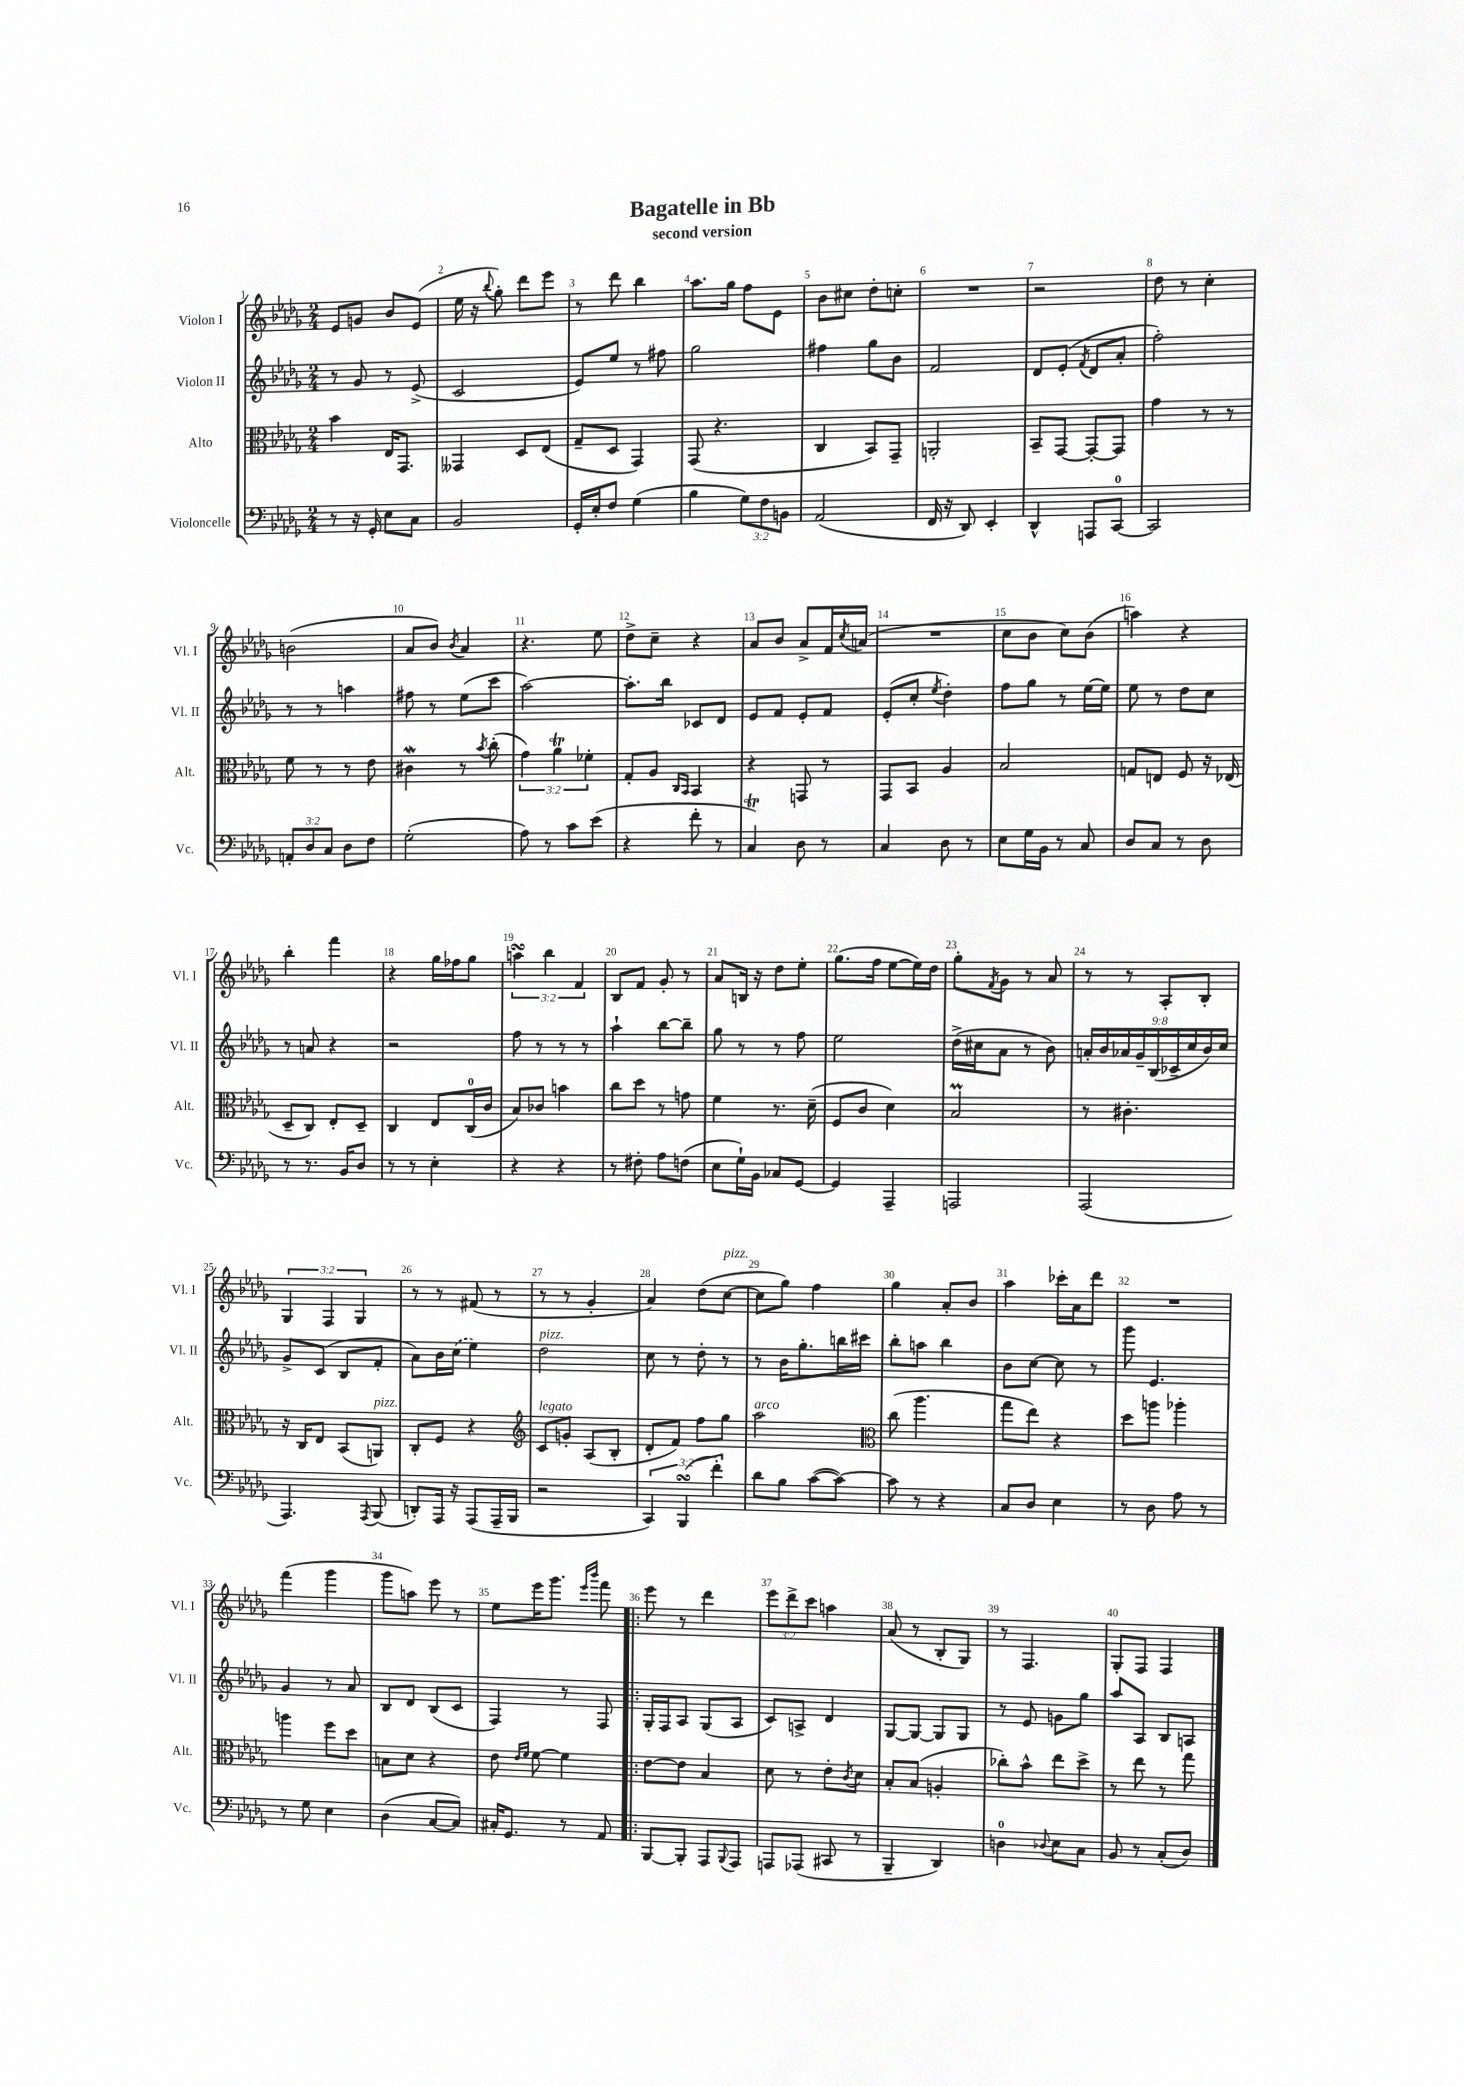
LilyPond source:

\header { title = "Bagatelle in Bb" subtitle = "second version" }
<<
\new StaffGroup <<
\new Staff = "s0" \with { instrumentName = "Violon I" shortInstrumentName = "Vl. I" } {
    \clef treble \key des \major \numericTimeSignature \time 2/4 \override Staff.TupletNumber.text = #tuplet-number::calc-fraction-text
    ees'8 g'8 bes'8 ees'8( |
    ees''16 r16 \appoggiatura { bes''8 } ges''8-.) des'''8 ees'''8 |
    r8 des'''8 bes''4 |
    aes''8. ges''16 f''8 ees'8 |
    bes'8 cis''8 des''8-. c''8-. |
    R2 |
    r2 |
    des''8 r8 c''4-. |
    b'2( |
    aes'8 bes'8) \acciaccatura { bes'8 } aes'4 |
    r4. ees''8 |
    des''8-> c''8-- r4 |
    aes'8 bes'8 aes'8-> f'16 \acciaccatura { c''8 } a'16( |
    R2 |
    c''8 bes'8 c''8) bes'8( |
    a''4) r4 |
    bes''4-. f'''4 |
    r4 ges''16 fes''16 ges''8 |
    \tuplet 3/2 { a''4\turn bes''4 f'4 } |
    bes8 f'8 ges'8-. r8 |
    aes'8 b16 r16 des''8 ees''8-. |
    ges''8.( f''16 ees''8~ ees''16) des''16 |
    ges''8-. \acciaccatura { f'8 } ges'8 r8 aes'8 |
    r8 r8 aes8-. bes8-. |
    \tuplet 3/2 { ges4 f4 ges4 } |
    r8 r8 fis'8( r8 |
    r8 r8 ges'4-. |
    aes'4) des''8( c''8~^\markup { \italic "pizz." } |
    c''8 ges''8) f''4 |
    ges''4 aes'8-. bes'8 |
    aes''4 ces'''16-. aes'16 des'''8 |
    R2 |
    f'''4( ges'''4 |
    ges'''8 a''8) ees'''8 r8 |
    ees''8 ees'''16 ges'''8. \grace { ees'''16 bes'''16 } f'''8 |
    \bar ".|:" ees'''8 r8 des'''4 |
    \tuplet 3/2 { ees'''8 des'''8-> c'''8 } a''4 |
    aes'8( r8 bes8-. ges8) |
    r8 f4. |
    ges8-. f8 f4 \bar "|." |
}
\new Staff = "s1" \with { instrumentName = "Violon II" shortInstrumentName = "Vl. II" } {
    \clef treble \key des \major \numericTimeSignature \time 2/4 \override Staff.TupletNumber.text = #tuplet-number::calc-fraction-text
    r8 ges'8 r8 ees'8->( |
    c'2 |
    ees'8) ees''8 r8 fis''8 |
    ges''2 |
    fis''4 ges''8 bes'8 |
    f'2 |
    des'8 ees'8-.( \acciaccatura { f'8 } des'8 aes'8-. |
    f''2-.) |
    r8 r8 a''4 |
    fis''8 r8 ees''8( c'''8 |
    aes''2~) |
    aes''8.-. bes''16 ces'8 des'8 |
    ees'8 f'8 ees'8-. f'8 |
    ees'8-.( c''8-. \acciaccatura { ees''8 } des''4-.) |
    f''8 ges''8 r8 ees''16~ ees''16 |
    ees''8 r8 des''8 c''8 |
    r8 a'8 r4 |
    r2 |
    f''8 r8 r8 r8 |
    aes''4-! bes''8~ bes''8-- |
    ges''8 r8 r8 f''8 |
    ees''2 |
    des''16->( cis''16 aes'8 r8 bes'8) |
    \tuplet 9/8 { a'16-. bes'16 aes'16 ges'16-- bes16( ces'16-- c''16 bes'16) c''16 } |
    ges'8-> c'8( bes8 f'8-. |
    aes'8) bes'16 \once \slurDashed c''16( ees''4) |
    des''2^\markup { \italic "pizz." } |
    c''8 r8 des''8-. r8 |
    r8 bes'16 ges''8.-. b''16 cis'''16 |
    bes''8-. a''8 bes''4 |
    bes'8 c''8~ c''8 r8 |
    ges'''8 ees'4. |
    ges'4 r8 aes'8 |
    bes8 des'8 bes8( c'8 |
    f4) r8 f8 |
    \bar ".|:" ges16-. f16 aes8 ges8( aes8 |
    c'8) a8-> des'4 |
    ges8~ ges8~ ges8 ges8 |
    r8 ees'8 g'8 ges''8 |
    aes''8 aes8 bes8 a8 \bar "|." |
}
\new Staff = "s2" \with { instrumentName = "Alto" shortInstrumentName = "Alt." } {
    \clef alto \key des \major \numericTimeSignature \time 2/4 \override Staff.TupletNumber.text = #tuplet-number::calc-fraction-text
    bes'4 ees16 ges,8. |
    geses,4 des8 ees8( |
    ges8-- des8 ges,4) |
    ges,8( r4. |
    c4 bes,8) ges,8-- |
    a,2-. |
    bes,8-- ges,8~ ges,8~-. ges,8 |
    ges'4 r8 r8 |
    f'8 r8 r8 ees'8 |
    cis'4\mordent r8 \acciaccatura { bes'8 } c''8-.( |
    \tuplet 3/2 { ges'4) aes'4\trill fes'4-. } |
    ges8-. aes8 \grace { c16 bes,16 } bes,4 |
    r4 g,8 r8 |
    ges,8 bes,8 aes4 |
    bes2 |
    g8 e8 f8 r16 ees16( |
    des8-- c8) ees8-. des8-- |
    c4 ees8 c16-0( c'16 |
    bes8) ces'8 b'4 |
    c''8 des''8 r8 g'8 |
    f'4 r8. des'16--( |
    f8 c'8 des'4) |
    bes2\prall |
    r8 cis'4.-. |
    r16 c16 ees8 bes,8( a,8^\markup { \italic "pizz." }) |
    c8-. f8 r4 |
    \clef treble c'8^\markup { \italic "legato" } g'8-. aes8( bes8-. |
    des'8-. f'8) f''8 ges''8 |
    aes''2^\markup { \italic "arco" } |
    \clef alto c''8( aes''4. |
    ges''8 ees''8) r4 |
    des''8 a''8 aes''4-. |
    a''4 f''8 des''8 |
    b8 des'8 r4 |
    ees'8 \grace { ees'16 f'16 } f'8~ f'4 |
    \bar ".|:" ees'8~ ees'8 bes4 |
    des'8 r8 ees'8-. \acciaccatura { c'8 } des'8 |
    bes8-. bes8( a4-. |
    ces''8-.) bes'8-^ ees''8 des''8-> |
    r8 ees''8 r8 ges''8 \bar "|." |
}
\new Staff = "s3" \with { instrumentName = "Violoncelle" shortInstrumentName = "Vc." } {
    \clef bass \key des \major \numericTimeSignature \time 2/4 \override Staff.TupletNumber.text = #tuplet-number::calc-fraction-text
    r8 r16 ges,16-. ees8 c8 |
    bes,2 |
    ges,16-. ees16-. f8 ges4( |
    bes4 \tuplet 3/2 { ges8) f8 b,8 } |
    aes,2( |
    f,16 r16 des,8) ees,4-. |
    des,4-^ a,,8 c,8-0~ |
    c,2 |
    \tuplet 3/2 { a,8-. des8 c8 } des8 f8 |
    ges2-.( |
    aes8) r8 c'8 ees'8( |
    r4 f'8-. r8 |
    c4\trill) des8 r8 |
    c4 des8 r8 |
    ees8 ges16 bes,16 r8 c8 |
    des8 c8 r8 des8 |
    r8 r8. bes,16 des8 |
    r8 r8 ees4-. |
    r4 r4 |
    r8 fis8-. aes8 f8( |
    ees8 ges16-!) bes,16 ces8 ges,8~ |
    ges,4 aes,,4-- |
    a,,2 |
    aes,,2( |
    aes,,4.) \acciaccatura { aes,,8 } bes,,8( |
    d,8-.) aes,,16 r16 aes,,8( aes,,16-- bes,,16 |
    r2 |
    \tuplet 3/2 { c,4) bes,,4\turn( f'4-.) } |
    des'8 bes8 c'8~( c'8~) |
    c'8 r8 r4 |
    c8 des8 ees4 |
    r8 des8 aes8 r8 |
    r8 ges8 ees4 |
    des4( c8~ c8) |
    cis16-. ges,8. r8 aes,8 |
    \bar ".|:" bes,,8~ bes,,8-. aes,,8 \appoggiatura { bes,,8 } aes,,8 |
    a,,8 aes,,8( cis,8 r8 |
    bes,,4-- des,4) |
    d4-0 \appoggiatura { des8 } ees8 c8 |
    bes,8 r8 c8-.( des8) \bar "|." |
}
>>
>>
\layout { \context { \Score \override BarNumber.break-visibility = ##(#f #t #t) barNumberVisibility = #all-bar-numbers-visible } }
